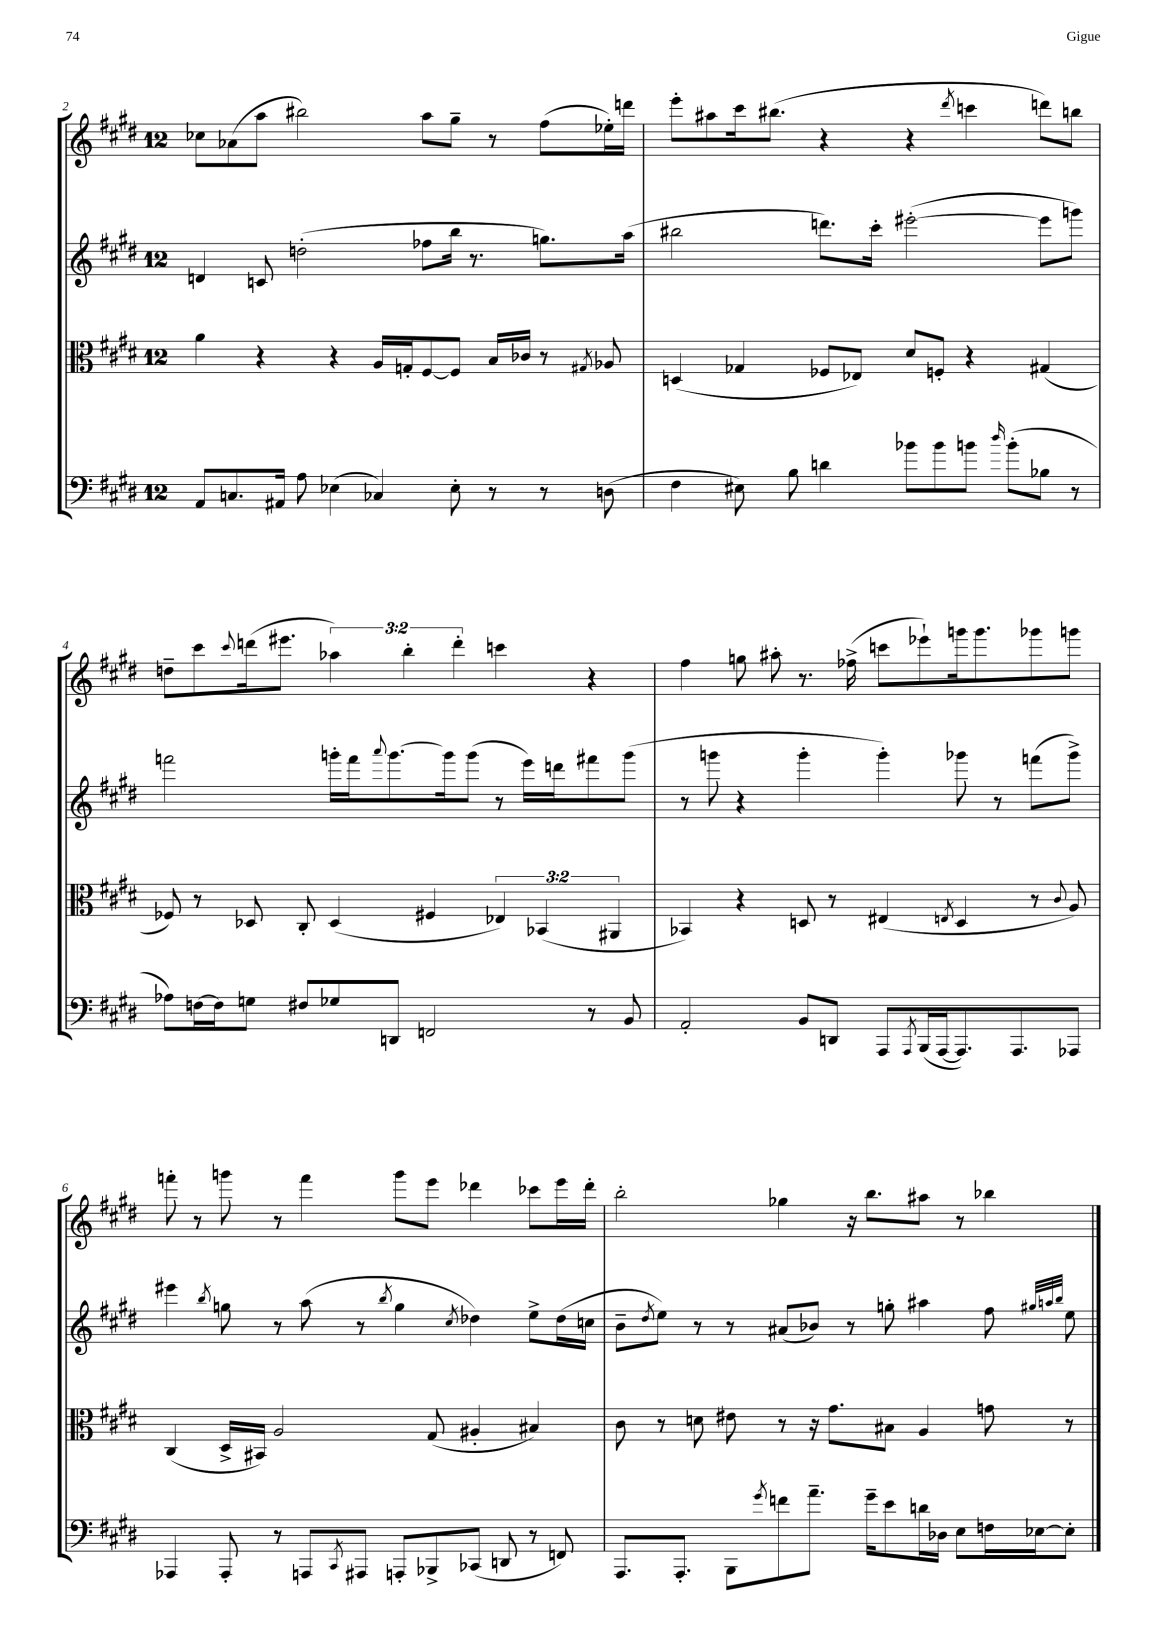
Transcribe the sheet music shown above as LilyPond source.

<<
\new StaffGroup <<
\new Staff = "s0" {
    \clef treble \key e \major \once \override Staff.TimeSignature.style = #'single-digit \time 12/8 \override Staff.TupletNumber.text = #tuplet-number::calc-fraction-text
    ces''8 aes'8( a''8 bis''2) a''8 gis''8-- r8 fis''8( ees''16-.) d'''16 |
    e'''8-. ais''8 cis'''16 bis''8.( r4 r4 \acciaccatura { dis'''8 } c'''4 d'''8) b''8 |
    d''8-- cis'''8 \appoggiatura { cis'''8 } d'''16( eis'''8. \tuplet 3/2 { aes''4) b''4-. d'''4-. } c'''4 r4 |
    fis''4 g''8 ais''8-. r8. fes''16->( c'''8 ees'''8-!) g'''16 g'''8. ges'''8 g'''8 |
    f'''8-. r8 g'''8 r8 f'''4 g'''8 e'''8 des'''4 ces'''8 e'''16 des'''16-. |
    b''2-. ges''4 r16 b''8. ais''8 r8 bes''4 \bar "|." |
}
\new Staff = "s1" {
    \clef treble \key e \major \once \override Staff.TimeSignature.style = #'single-digit \time 12/8
    d'4 c'8 d''2-.( fes''8 b''16 r8. g''8.) a''16( |
    bis''2 d'''8.) cis'''16-. eis'''2~-.( eis'''8 g'''8) |
    f'''2 g'''16-. f'''16 \appoggiatura { a'''8 } g'''8.~ g'''16 g'''8( r8 e'''16) d'''16 fis'''8 g'''8( |
    r8 g'''8 r4 g'''4-. g'''4-.) ges'''8 r8 f'''8( ges'''8->) |
    eis'''4 \acciaccatura { b''8 } g''8 r8 a''8( r8 \acciaccatura { b''8 } g''4 \acciaccatura { cis''8 } des''4) e''8-> des''16( c''16 |
    b'8-- \acciaccatura { dis''8 } e''8) r8 r8 ais'8( bes'8) r8 g''8-. ais''4 fis''8 \grace { gis''32 a''32 b''32 } e''8 \bar "|." |
}
\new Staff = "s2" {
    \clef alto \key e \major \once \override Staff.TimeSignature.style = #'single-digit \time 12/8 \override Staff.TupletNumber.text = #tuplet-number::calc-fraction-text
    a'4 r4 r4 a16 g16-. fis8~ fis8 b16 ces'16 r8 \acciaccatura { gis8 } aes8 |
    d4( ges4 fes8 ees8) dis'8 f8-. r4 gis4( |
    fes8) r8 des8 cis8-. des4( fis4 \tuplet 3/2 { ees4) bes,4( ais,4 } |
    bes,4) r4 d8 r8 eis4( \acciaccatura { e8 } d4 r8 \appoggiatura { cis'8 } a8) |
    cis4( dis16-> bis,16) a2 gis8( ais4-. bis4) |
    cis'8 r8 d'8 eis'8 r8 r16 gis'8. bis8 a4 g'8 r8 \bar "|." |
}
\new Staff = "s3" {
    \clef bass \key e \major \once \override Staff.TimeSignature.style = #'single-digit \time 12/8
    a,8 c8. ais,16 a8 ees4( ces4) ees8-. r8 r8 d8( |
    fis4 eis8) b8 d'4 bes'8 bes'8 b'8 \grace { dis''16 } b'8-.( bes8 r8 |
    aes8) f16~ f16 g8 fis8 ges8 d,8 f,2 r8 b,8 |
    a,2-. b,8 d,8 a,,8 \acciaccatura { a,,8 } b,,16( a,,16~ a,,8.) a,,8. aes,,8 |
    aes,,4 aes,,8-. r8 a,,8 \acciaccatura { cis,8 } ais,,8 a,,8-. bes,,8-> ces,8( d,8 r8 f,8) |
    a,,8. a,,8.-. b,,8 \acciaccatura { gis'8 } f'8 a'8.-- gis'16-- e'8 d'16 des16 e8 f16 ees16~ ees8-. \bar "|." |
}
>>
>>
\layout { \context { \Score currentBarNumber = #2 } }
